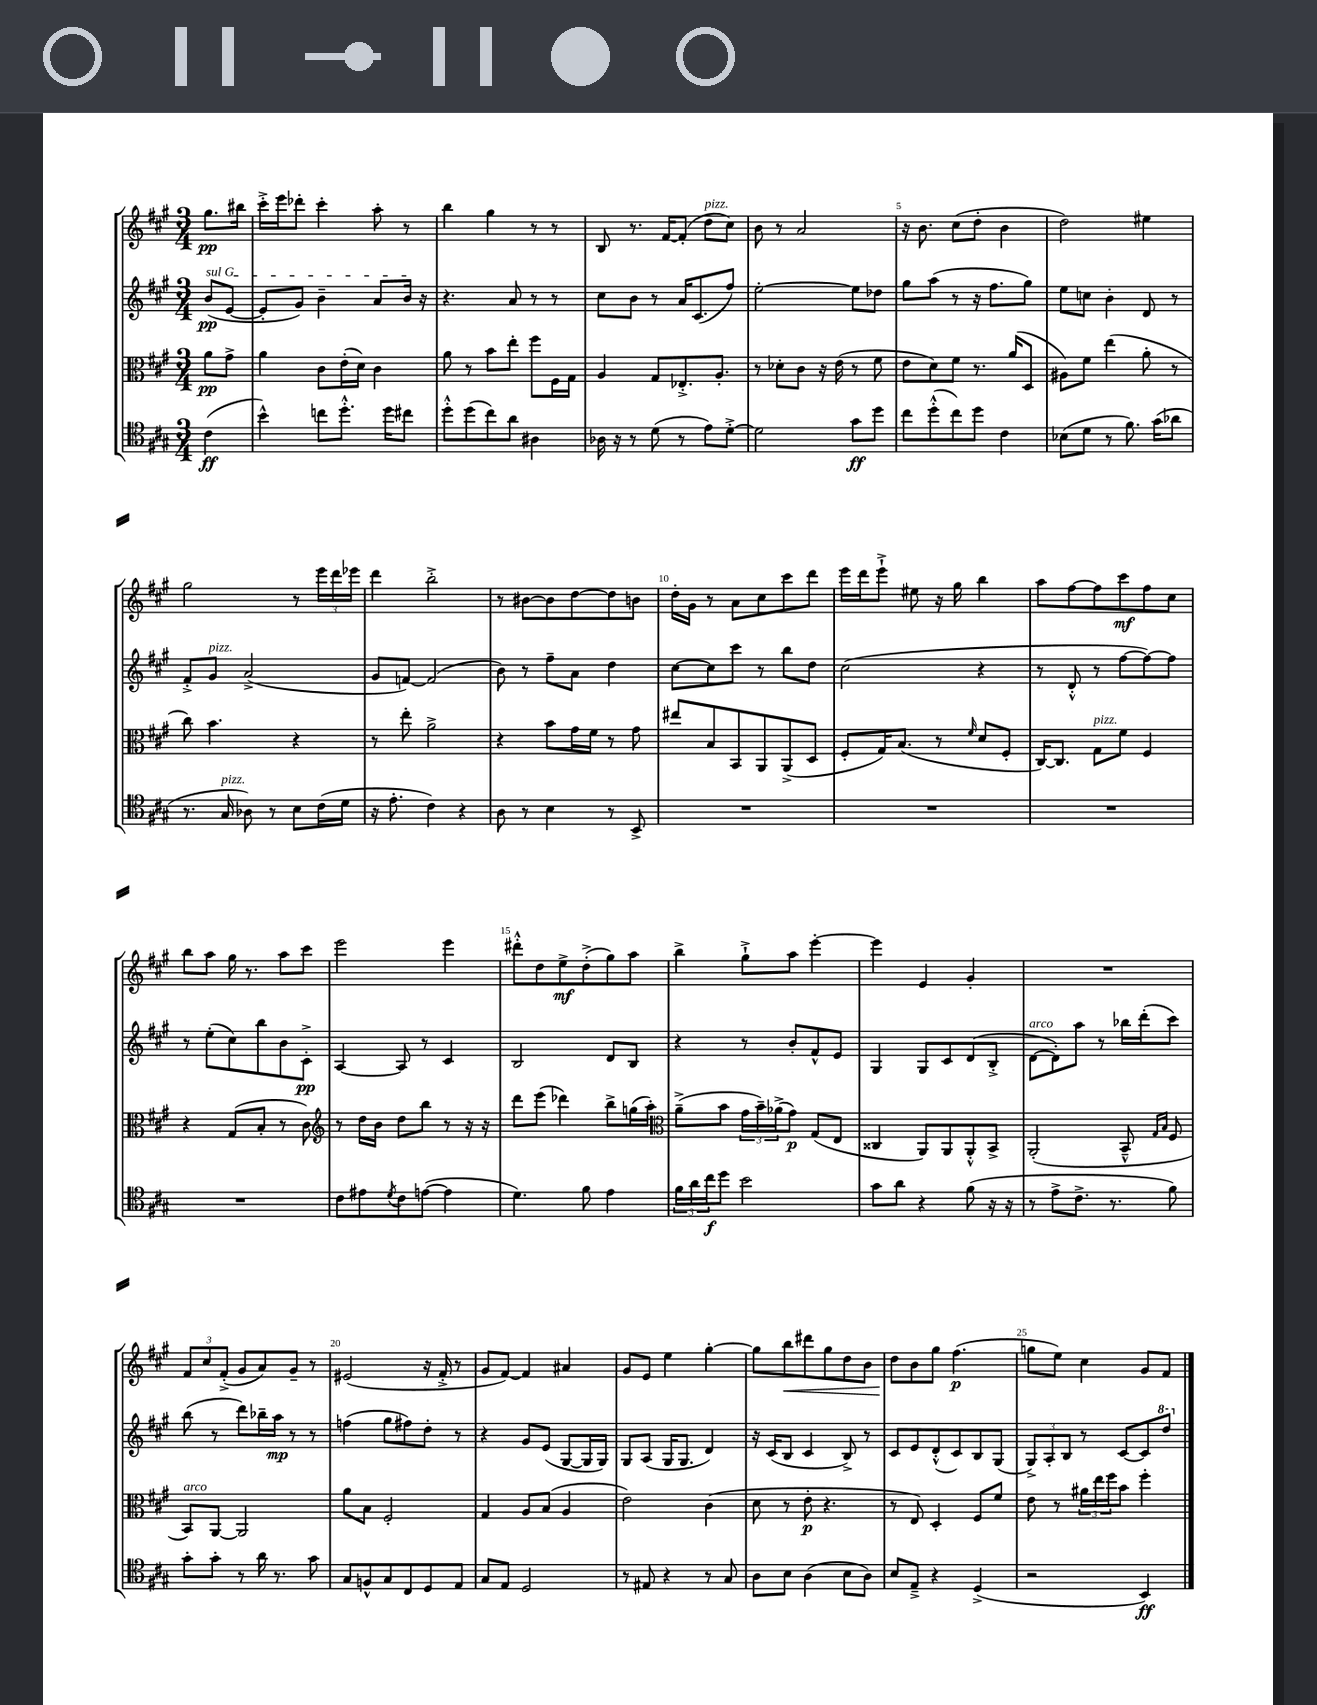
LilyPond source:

<<
\new StaffGroup <<
\new Staff = "s0" {
    \clef treble \key a \major \numericTimeSignature \time 3/4 \partial 4
    gis''8.\pp bis''16 |
    cis'''16-.-> e'''16 des'''8-. cis'''4-. a''8-. r8 |
    b''4 gis''4 r8 r8 |
    b8 r8. fis'16~ fis'8-.( d''8^\markup { \italic "pizz." } cis''8) |
    b'8 r8 a'2 |
    r16 b'8. cis''8( d''8-. b'4 |
    d''2) eis''4 |
    gis''2 r8 \tuplet 3/2 { e'''16 d'''16 ees'''16 } |
    d'''4 b''2-.-> |
    r8 bis'8~ bis'8 d''8~ d''8 b'8 |
    d''16-. gis'16 r8 a'8 cis''8 cis'''8 d'''8 |
    e'''16 d'''16 e'''8-!-> eis''8 r16 gis''16 b''4 |
    a''8 fis''8~ fis''8 cis'''8\mf fis''8 cis''8 |
    b''8 a''8 gis''16 r8. a''8 cis'''8 |
    e'''2 e'''4 |
    dis'''8-.-^ d''8 e''8->\mf d''8-.->( gis''8) a''8 |
    b''4-> gis''8-!-> a''8 e'''4~-. |
    e'''4 e'4 gis'4-. |
    R2. |
    \tuplet 3/2 { fis'8 cis''8 fis'8-.->( } gis'8 a'8) gis'8-- r8 |
    eis'2( r16 fis'16-.-> r8 |
    gis'8 fis'8~) fis'4 ais'4 |
    gis'8 e'8 e''4 gis''4~-. |
    gis''8 b''8\< dis'''8 gis''8 d''8 b'8 |
    d''8\! b'8 gis''8 fis''4.\p( |
    g''8 e''8) cis''4 gis'8 fis'8 \bar "|." |
}
\new Staff = "s1" {
    \clef treble \key a \major \numericTimeSignature \time 3/4 \partial 4
    \once \override TextSpanner.bound-details.left.text = \markup { \italic "sul G" } b'8\pp\startTextSpan( e'8~ |
    e'8-. gis'8) b'4-- a'8 b'16\stopTextSpan r16 |
    r4. a'8 r8 r8 |
    cis''8 b'8 r8 a'16 cis'8.( fis''8) |
    e''2~-. e''8 des''8 |
    gis''8 a''8( r8 r16 fis''8. gis''8) |
    e''8 c''8 b'4-. d'8 r8 |
    fis'8-.-> gis'8^\markup { \italic "pizz." } a'2->( |
    gis'8 f'8~) f'2( |
    b'8) r8 fis''8-- a'8 d''4 |
    cis''8~ cis''8 cis'''8 r8 b''8 d''8 |
    cis''2( r4 |
    r8 d'8-.-^ r8 fis''8~ fis''8~) fis''8 |
    r8 e''8-.( cis''8) b''8 b'8 cis'8-.->\pp |
    a4~ a8 r8 cis'4 |
    b2 d'8 b8 |
    r4 r8 b'8-. fis'8-^ e'8 |
    gis4 gis8 cis'8 d'8( b8-.-> |
    d'8~^\markup { \italic "arco" } d'8-.) a''8 r8 bes''16 d'''16-.( cis'''8) |
    b''8( r8 d'''8) bes''16-- a''16\mp r8 r8 |
    f''4( gis''8 fis''8) d''8-. r8 |
    r4 gis'8 e'8( gis8~ gis16 gis16) |
    gis8 a8( gis16 gis8. d'4) |
    r16 cis'16( b8 cis'4 b8->) r8 |
    cis'8 e'8 d'8-.-^( cis'8) b8 gis8( |
    \tuplet 3/2 { gis8->) a8-. b8 } r8 cis'8~ cis'8 \ottava #1 d'''8 \ottava #0 \bar "|." |
}
\new Staff = "s2" {
    \clef alto \key a \major \numericTimeSignature \time 3/4 \partial 4
    a'8\pp gis'8-> |
    a'4 cis'8 e'16-.( d'16) cis'4 |
    a'8 r8 b'8 e''8-. fis''8 fis16 gis16 |
    a4 gis8 ees8.-.-> a8.-. |
    r8 des'8-. cis'8 r16 e'16( r8 fis'8 |
    e'8 d'8) fis'8 r8. a'16( d8 |
    ais8) fis'8 e''4( a'8-. r8 |
    cis''8) b'4. r4 |
    r8 e''8-. a'2-> |
    r4 b'8 gis'16 fis'16 r8 gis'8 |
    eis''8 b8 b,8 a,8 a,8->( d8 |
    fis8-. gis16) b8.( r8 \grace { fis'16 } d'8 fis8-. |
    cis16~) cis8. gis8^\markup { \italic "pizz." } fis'8 fis4 |
    r4 gis8( b8-. r8 cis'8) |
    \clef treble r8 d''16 b'16 d''8 b''8 r8 r16 r16 |
    d'''8 e'''8( des'''4) b''8-> g''16( a''16-.) |
    \clef alto a'8--->( b'8 \tuplet 3/2 { gis'16 b'16--) aes'16->( } gis'8\p) gis8( e8 |
    cisis4 a,8) a,8 a,8-.-^ b,8-> |
    a,2-.( b,8---^ \grace { gis16 b16 } fis8 |
    b,8^\markup { \italic "arco" }) a,8~ a,2 |
    a'8 b8 fis2-. |
    gis4 a8 b8( a4 |
    e'2) cis'4( |
    d'8 r8 e'8-.\p r4. |
    r8 e8) d4-. fis8 fis'8 |
    e'8 r8 \tuplet 3/2 { ais'16 e''16 fis''16 } b'8 fis''4-. \bar "|." |
}
\new Staff = "s3" {
    \clef tenor \key a \major \numericTimeSignature \time 3/4 \partial 4
    cis'4\ff( |
    b'4-^) c''8 d''8.-.-^ d''16 cis''8 |
    d''8-.-^ d''8( cis''8) a'8 ais4 |
    aes16 r16 r8 d'8( r8 e'8) d'8~-.-> |
    d'2 gis'8\ff d''8 |
    cis''8 d''8-.-^( cis''8) d''8 cis'4 |
    bes8( d'8 r8 fis'8.) gis'16( aes'8 |
    r8. gis16^\markup { \italic "pizz." } aes8) r8 b8 cis'16( d'16 |
    r16 e'8.-. cis'4) r4 |
    a8 r8 b4 r8 b,8-> |
    R2. |
    R2. |
    R2. |
    R2. |
    cis'8 eis'8 \acciaccatura { d'8 } cis'8 e'8~( e'4 |
    d'4.) fis'8 e'4 |
    \tuplet 3/2 { fis'16 a'16 cis''16\f } d''8 b'2 |
    gis'8 a'8 r4 fis'8( r16 r16 |
    r8 e'8-> cis'8.-> r8. fis'8) |
    gis'8-. gis'8-. r8 a'16 r8. gis'8 |
    gis8 f8-^ gis8 cis8 d8 e8 |
    gis8 e8 d2 |
    r8 eis8 r4 r8 gis8 |
    a8 b8 a4( b8 a8) |
    b8 e8---> r4 d4->( |
    r2 b,4\ff) \bar "|." |
}
>>
>>
\layout { \context { \Score \override BarNumber.break-visibility = ##(#f #t #t) barNumberVisibility = #(every-nth-bar-number-visible 5) } }
